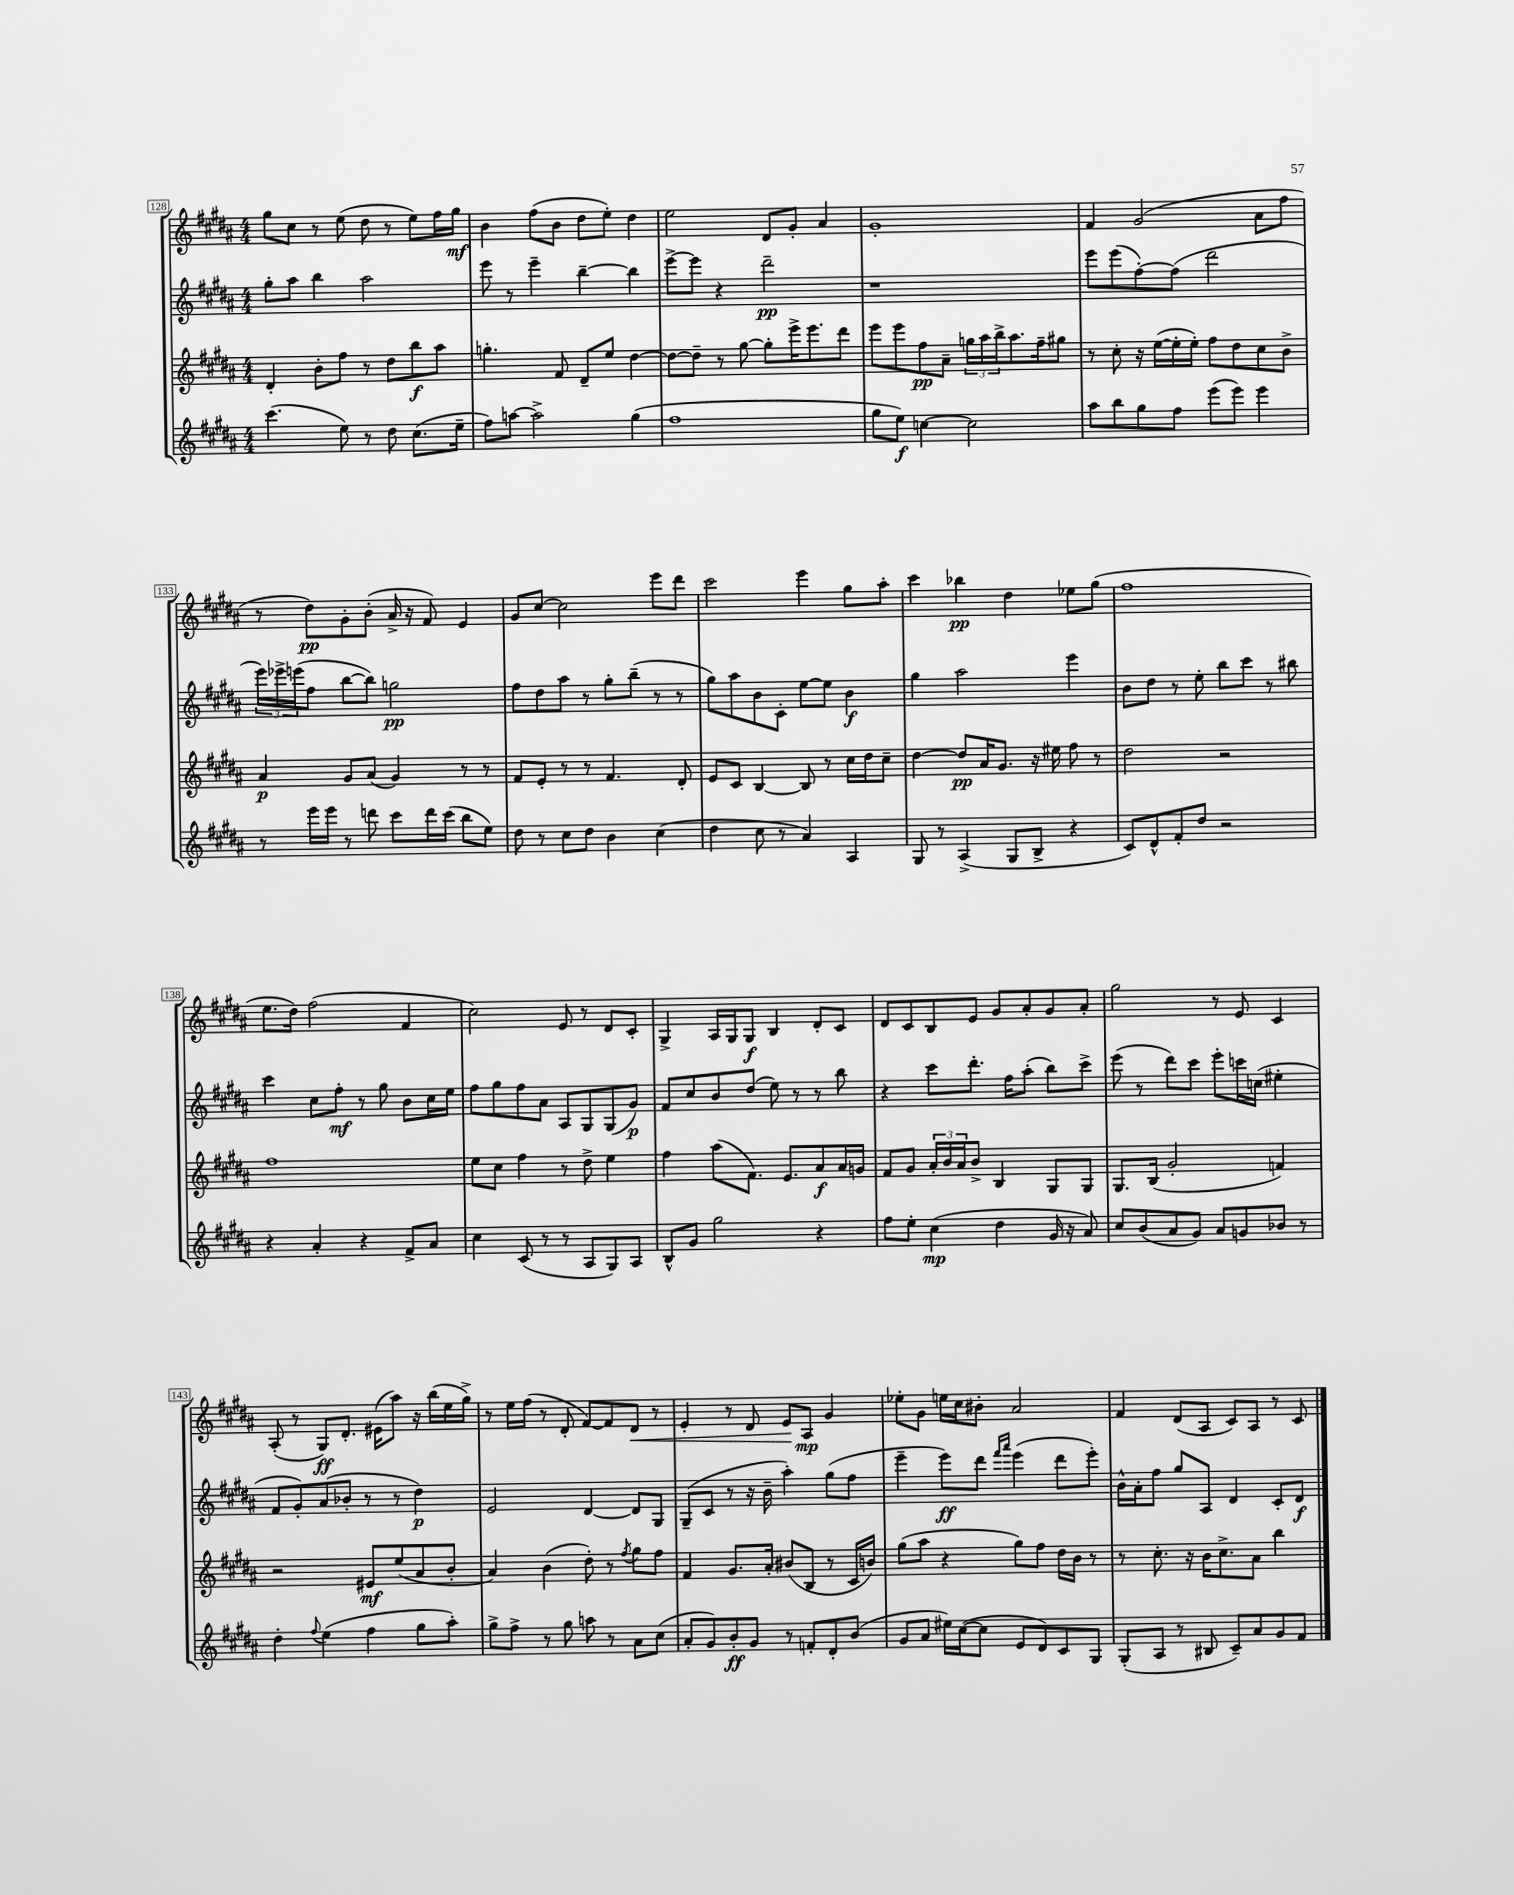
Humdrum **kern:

**kern	**kern	**kern	**kern
*staff4	*staff3	*staff2	*staff1
*clefG2	*clefG2	*clefG2	*clefG2
*k[f#c#g#d#a#]	*k[f#c#g#d#a#]	*k[f#c#g#d#a#]	*k[f#c#g#d#a#]
*M4/4	*M4/4	*M4/4	*M4/4
(4.ccc#	4d#'	8gg#'	8gg#
.	.	8aa#	8cc#
.	8b'	4bb	8r
8ee)	8ff#	.	(8ee
8r	8r	2aa#	8dd#
8dd#	8dd#	.	8r
(8.cc#	8bb	.	8ee)
.	8aa#	.	16ff#
16ee~	.	.	16gg#
=	=	=	=
8ff#)	4.gg'	8eee	4b
[8aa	.	8r	.
2aa^]	.	4eee~	(8ff#
.	8f#	.	8b
.	8d#~	[4bb~	8dd#
.	8ee	.	8ee')
(4gg#	[4dd#	4bb]	4dd#
=	=	=	=
1ff#	8dd#_	[8eee^	2ee
.	8dd#~]	8eee]	.
.	8r	4r	.
.	[8gg#	.	.
.	8gg#']	2ddd#~	8d#
.	16eee^	.	8g#'
.	8.eee	.	.
.	.	.	4a#
.	8ddd#	.	.
=	=	=	=
8gg#	8eee	1r	1g#'
8ee)	8eee	.	.
[4cc	8ff#	.	.
.	8a#~	.	.
2cc]	24gg	.	.
.	24aa#	.	.
.	24bb^	.	.
.	8.aa#	.	.
.	16ff#~	.	.
.	8gg#	.	.
=	=	=	=
8aa#	8r	8eee	4f#
8bb	8cc#'	(8eee	.
8gg#	16r	[8ff#')	(2g#
.	([16ee	.	.
8ff#	16ee']	(8ff#]	.
.	16ee')	.	.
(8eee	8ff#	2ddd#	.
8eee)	8dd#	.	.
4eee	8cc#	.	8a#
.	8b^	.	8ff#
=	=	=	=
8r	4a#	24eee)	8r
.	.	24eee-^	.
.	.	(24eee	.
16eee	.	8ff#	8dd#)
16eee	.	.	.
8r	8g#	[8bb	8g#'
8ddd	(8a#	8bb])	(8b'
8ccc#	4g#)	2gg	16a#^
.	.	.	16r
16ddd	.	.	8f#)
(16ccc#	.	.	.
8bb	8r	.	4e
8ee)	8r	.	.
=	=	=	=
8dd#	8f#	8ff#	8g#
8r	8e'	8dd#	[8cc#
8cc#	8r	8aa#	2cc#]
8dd#	8r	8r	.
4b	4.f#	8gg#'	.
.	.	(8bb~	.
(4cc#	.	8r	8eee
.	8d#'	8r	8ddd#
=	=	=	=
4dd#	8e	8gg#)	2ccc#
.	8c#	8aa#	.
8cc#	[4B	8b	.
8r	.	8c#'	.
4a#)	8B]	[8ee	4eee
.	8r	8ee]	.
4A#	16cc#	4b	8gg#
.	16dd#	.	.
.	8cc#~	.	8aa#'
=	=	=	=
8G#	[4dd#	4gg#	4ccc#
8r	.	.	.
(4A#^	8dd#]	2aa#	4bb-
.	16a#	.	.
.	8.g#	.	.
8G#	.	.	4dd#
8B^	16r	.	.
.	16ee#	.	.
4r	8ff#	4eee	8ee-
.	8r	.	(8gg#
=	=	=	=
8c#)	2dd#	8b	1ff#
8d#^^	.	8dd#	.
8f#'	.	8r	.
8dd#	.	8ee'	.
2r	2r	8bb	.
.	.	8ccc#	.
.	.	8r	.
.	.	8bb#	.
=	=	=	=
4r	1ff#	4ccc#	8.ee
.	.	.	16dd#)
4a#'	.	8cc#	(2ff#
.	.	8ff#'	.
4r	.	8r	.
.	.	8gg#	.
8f#^	.	8b	4f#
8a#	.	16cc#	.
.	.	16ee	.
=	=	=	=
4cc#	8ee	8ff#	2cc#)
.	8cc#	8gg#	.
(8c#	4ff#	8ff#	.
8r	.	8a#	.
8r	8r	8A#	8e
8A#	8dd#^	8G#	8r
8G#)	4ee	(8G#	8d#
8A#	.	8g#)	8c#'
=	=	=	=
8B^^	4ff#	8f#	4G#^
8g#	.	8cc#	.
2gg#	(8aa#	8b	16A#
.	.	.	16G#
.	8.f#)	(8dd#	8G#
.	.	8ee)	4B
.	8.e	.	.
.	.	8r	.
4r	8a#	8r	8d#'
.	16a#	8bb	8c#
.	16g	.	.
=	=	=	=
8ff#	8f#	4r	8d#
8ee'	8g#	.	8c#
(4cc#	24a#'	8ccc#	8B
.	24b	.	.
.	24a#	.	.
.	8b^	8.ddd#'	8e
4dd#	4B	.	8g#
.	.	16ff#	.
.	.	(8aa#'	8a#'
16g#	8G#	8bb)	8g#
16r	.	.	.
8a#)	8G#	8ccc#^	8a#'
=	=	=	=
8cc#	8.G#	(8eee	2gg#
(8b	.	8r	.
.	(16B	.	.
8a#	2g#'	8ddd#)	.
8g#)	.	8ccc#	.
8a#	.	8eee'	8r
8g	.	16ccc	8e
.	.	(16cc	.
8b-	4f)	4ee#'	4c#
8r	.	.	.
=	=	=	=
4dd#'	2r	8f#	(8A#'
.	.	8g#')	8r
8qqff#	.	.	.
(4ee	.	(8a#	8G#)
.	.	8b-'	8.d#'
4ff#	8e#	8r	.
.	.	.	(16e#
.	(8ee	8r	8aa#)
8gg#	8a#	4dd#)	16r
.	.	.	(16bb
8aa#')	8b'	.	16ee
.	.	.	16gg#^)
=	=	=	=
8gg#^	4a#)	2e	8r
8ff#^	.	.	16ee
.	.	.	(16ff#
8r	(4b	.	8r
8gg#	.	.	8d#'
8aa	8dd#')	[4d#	[8f#)
8r	8r	.	8f#]
.	8qff#	.	.
8a#	8gg#	8d#]	8d#
(8cc#	8ff#	8G#	8r
=	=	=	=
8a#'	4f#	(8G#~	4e'
8g#)	.	8c#	.
8b'	8.g#	8r	8r
8g#	.	16r	8d#
.	16a#'	16b~	.
8r	(8b#	4aa#')	8e
8f'	8B	.	8A#
8d#'	8r	(8gg#	4g#
(8b	16c#	8ff#	.
.	16b)	.	.
=	=	=	=
8g#	(8gg#	4eee~	8ee-'
8a#	8aa#	.	8g#
16ee#)	4r	8eee)	16ee
([16cc#	.	.	16cc#
8cc#]	.	8ddd#	8b#'
.	.	16qqfff#	.
.	.	16qqaaa#	.
8e	8gg#)	(4eee	2a#
8d#)	8ff#	.	.
8c#	16dd#	8ddd#	.
.	16b	.	.
8G#	8r	8eee')	.
=	=	=	=
(8G#'	8r	16b^^	4f#
.	.	16a#'	.
8A#	8.cc#'	8ff#	.
8r	.	8gg#	(8d#
.	16r	.	.
8B#	16b	8A#	8A#
.	8.cc#^	.	.
8c#~)	.	4d#	8c#)
8a#	8a#	.	8A#
8g#	4bb	8c#'	8r
8f#	.	8d#	8c#
==	==	==	==
*-	*-	*-	*-
